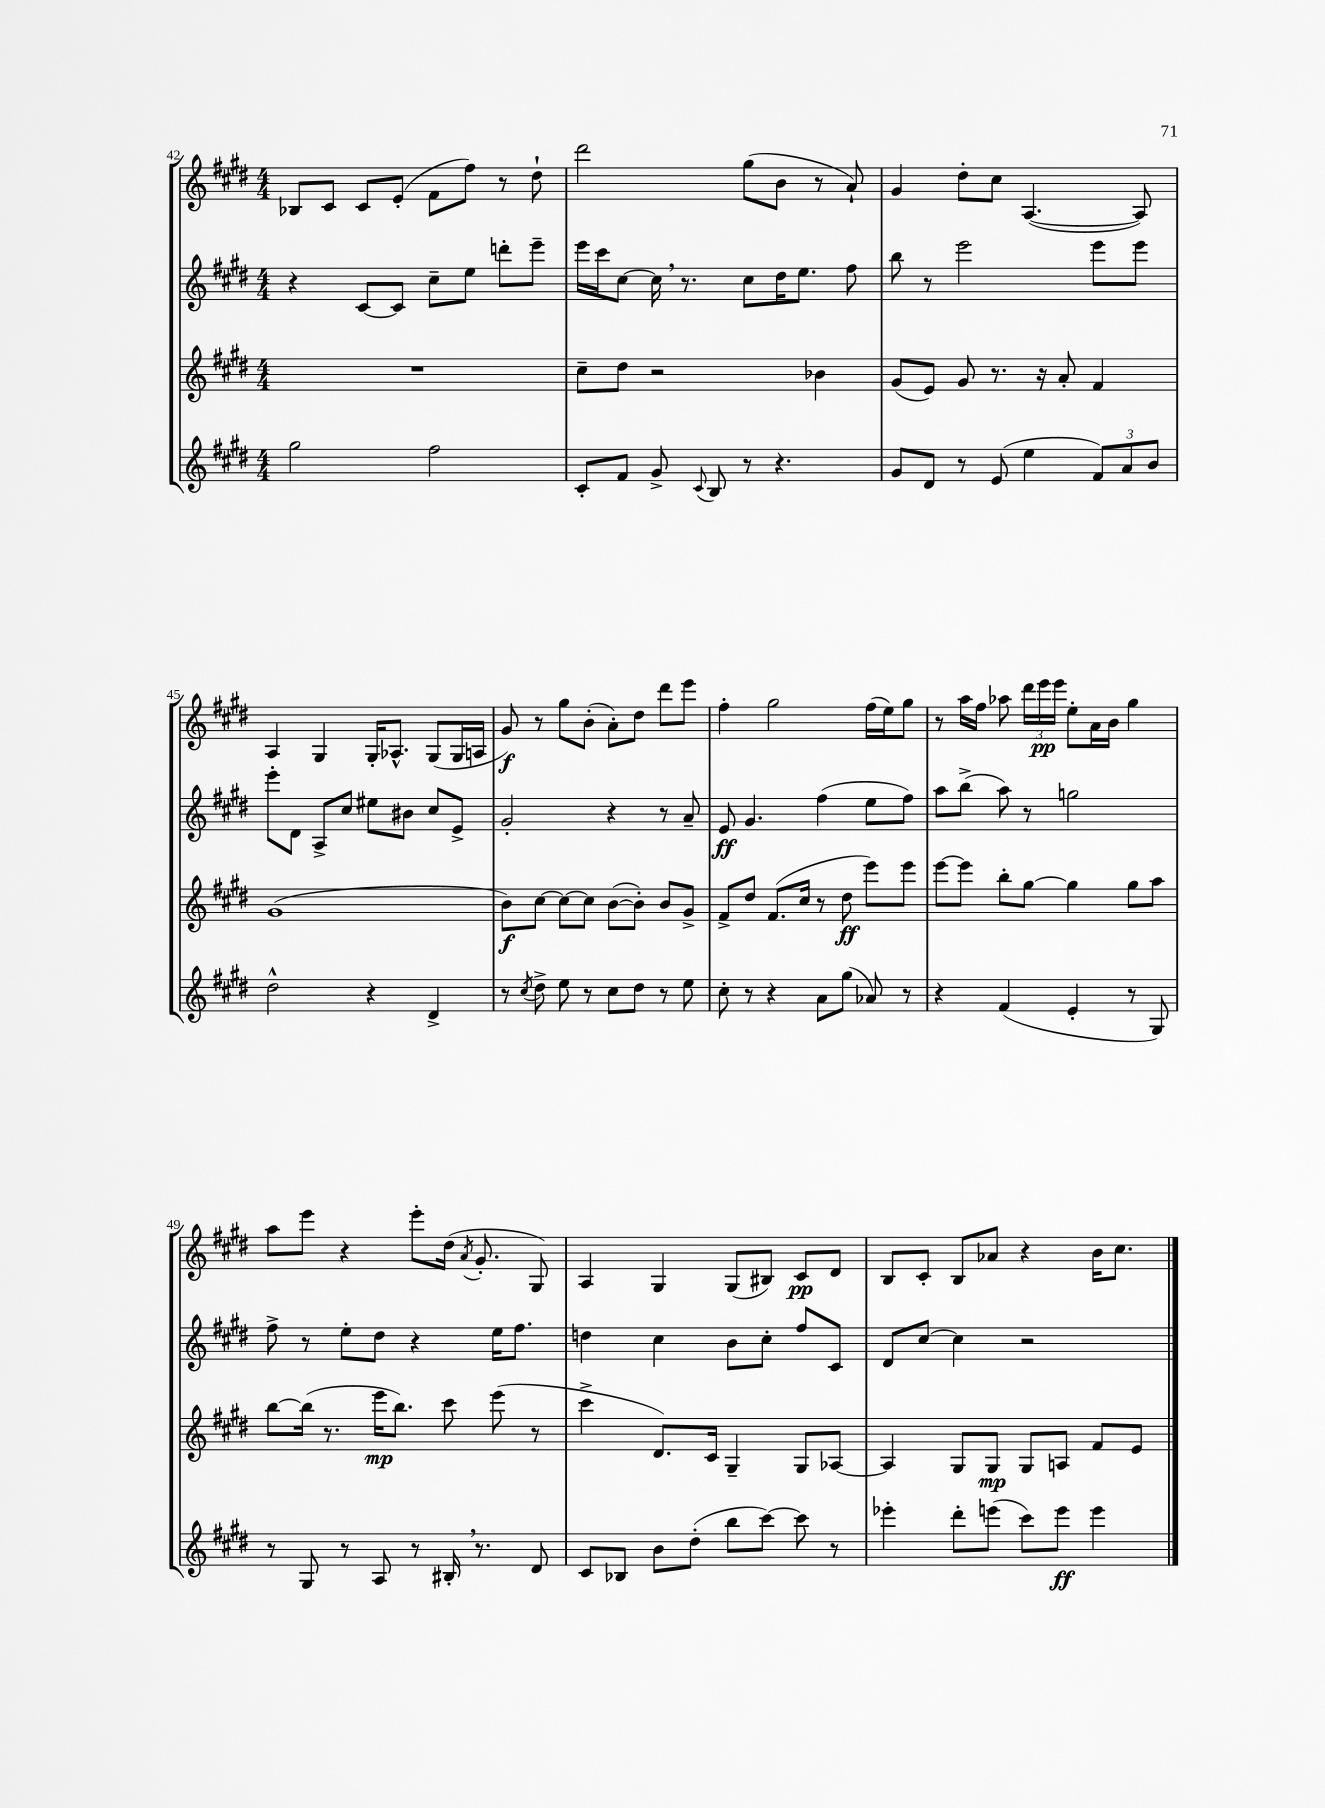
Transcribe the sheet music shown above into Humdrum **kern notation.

**kern	**kern	**kern	**kern
*staff4	*staff3	*staff2	*staff1
*clefG2	*clefG2	*clefG2	*clefG2
*k[f#c#g#d#]	*k[f#c#g#d#]	*k[f#c#g#d#]	*k[f#c#g#d#]
*M4/4	*M4/4	*M4/4	*M4/4
2gg#	1r	4r	8B-
.	.	.	8c#
.	.	[8c#	8c#
.	.	8c#]	(8e'
2ff#	.	8cc#~	8f#
.	.	8ee	8ff#)
.	.	8ddd'	8r
.	.	8eee~	8dd#`
=	=	=	=
8c#'	8cc#~	16eee	2ddd#
.	.	16ccc#	.
8f#	8dd#	[8cc#	.
8g#^	2r	16cc#]	.
.	.	8.r	.
8qqc#	.	.	.
8B	.	.	.
8r	.	8cc#	(8gg#
4.r	.	16dd#	8b
.	.	8.ee	.
.	4b-	.	8r
.	.	8ff#	8a`)
=	=	=	=
8g#	(8g#	8bb	4g#
8d#	8e)	8r	.
8r	8g#	2eee	8dd#'
(8e	8.r	.	8cc#
4ee	.	.	([4.A
.	16r	.	.
.	8a'	.	.
12f#)	4f#	8eee	.
12a	.	.	.
.	.	8eee	8A])
12b	.	.	.
=	=	=	=
2dd#^^	(1g#	8eee'	4A
.	.	8d#	.
.	.	8A^	4G#
.	.	8cc#	.
4r	.	8ee#	16G#'
.	.	.	8.A-^^
.	.	8b#	.
4d#^	.	8cc#	(8G#
.	.	8e^	16G#
.	.	.	16A
=	=	=	=
8r	8b)	2g#'	8g#)
8qcc#	.	.	.
8dd#^	[8cc#	.	8r
8ee	8cc#_	.	8gg#
8r	8cc#]	.	(8b'
8cc#	([8b	4r	8a')
8dd#	8b'])	.	8dd#
8r	8b	8r	8ddd#
8ee	8g#^	8a~	8eee
=	=	=	=
8cc#'	8f#^	8e	4ff#'
8r	8dd#	4.g#	.
4r	(8.f#	.	2gg#
.	16cc#	.	.
8a	8r	(4ff#	.
(8gg#	8dd#	.	.
8a-)	8eee)	8ee	(16ff#
.	.	.	16ee)
8r	8eee	8ff#)	8gg#
=	=	=	=
4r	[8eee	8aa	8r
.	8eee]	(8bb^	16aa
.	.	.	16ff#
(4f#	8bb'	8aa)	8aa-
.	[8gg#	8r	24ddd#
.	.	.	24eee
.	.	.	24eee
4e'	4gg#]	2gg	8ee'
.	.	.	16a
.	.	.	16b
8r	8gg#	.	4gg#
8G#)	8aa	.	.
=	=	=	=
8r	[8bb	8ff#^	8aa
8G#	(16bb]	8r	8eee
.	8.r	.	.
8r	.	8ee'	4r
8A	16eee	8dd#	.
.	8.bb)	.	.
8r	.	4r	8eee'
16B#'	8ccc#	.	(16dd#
.	.	.	8qa
8.r	.	.	8.g#'
.	(8eee	16ee	.
.	.	8.ff#	.
8d#	8r	.	8G#)
=	=	=	=
8c#	4ccc#^	4dd	4A
8B-	.	.	.
8b	8.d#)	4cc#	4G#
(8dd#'	.	.	.
.	16c#	.	.
8bb	4G#~	8b	(8G#
[8ccc#)	.	8cc#'	8B#)
8ccc#]	8G#	8ff#	8c#
8r	[8A-	8c#	8d#
=	=	=	=
4eee-'	4A-]	8d#	8B
.	.	[8cc#	8c#'
8ddd#'	8G#	4cc#]	8B
(8eee	8G#	.	8a-
8ccc#)	8G#	2r	4r
8eee	8A	.	.
4eee	8f#	.	16b
.	.	.	8.cc#
.	8e	.	.
==	==	==	==
*-	*-	*-	*-
